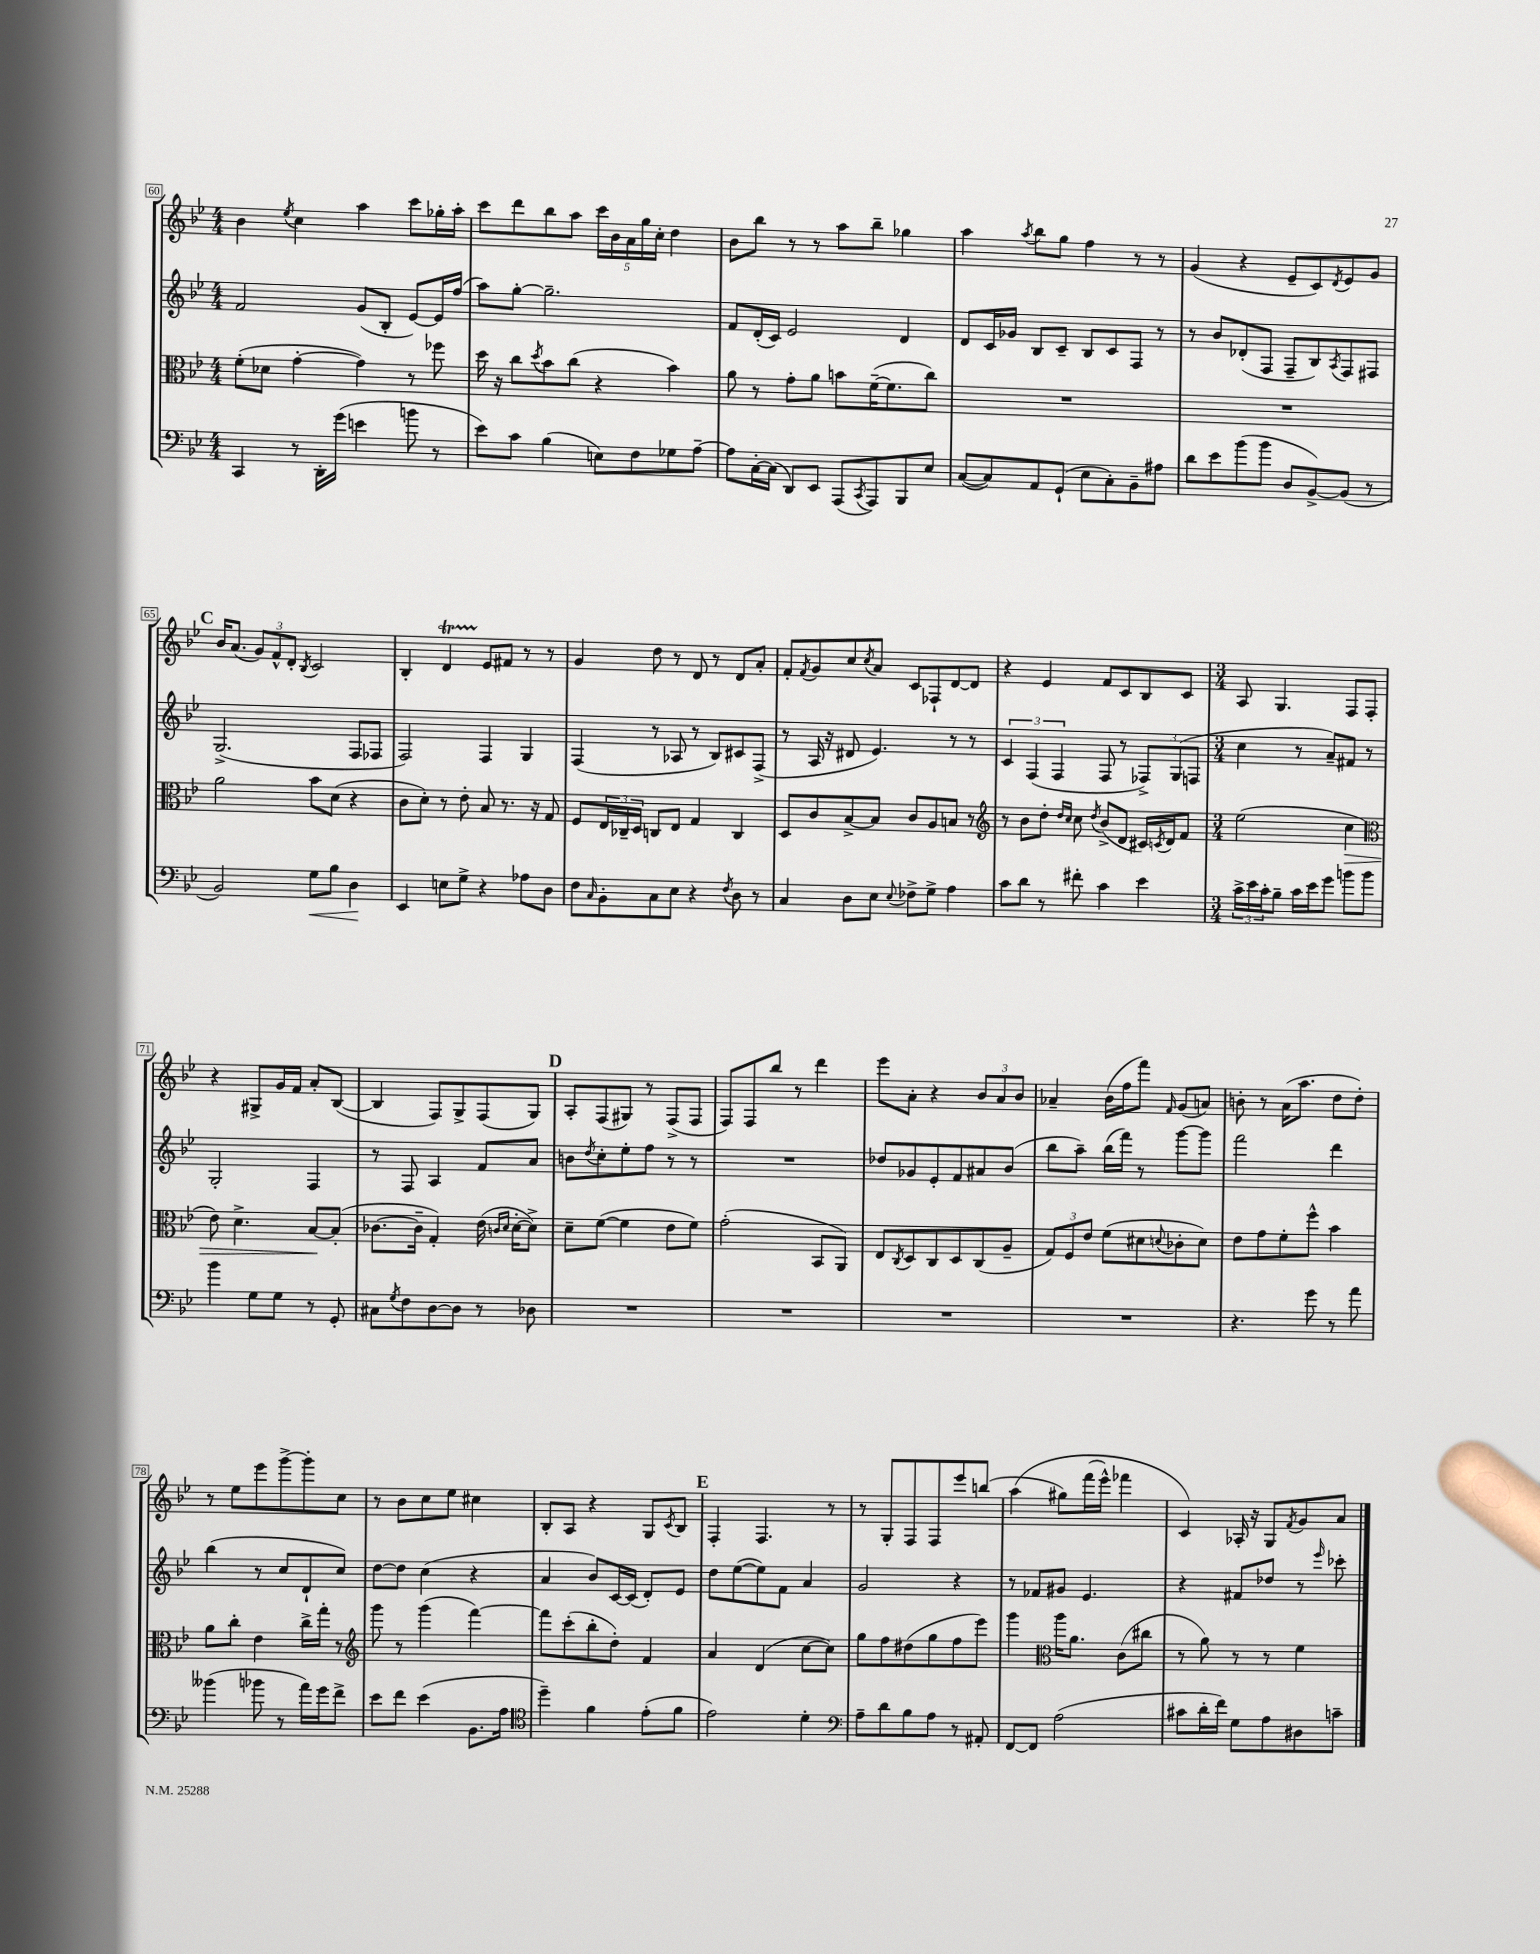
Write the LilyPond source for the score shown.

<<
\new StaffGroup <<
\new Staff = "s0" {
    \clef treble \key bes \major \numericTimeSignature \time 4/4
    bes'4 \acciaccatura { ees''8 } c''4 a''4 c'''8 ges''16-. a''16-. |
    c'''8 d'''8 bes''8 a''8 \tuplet 5/4 { c'''16 bes'16 a'16 g''16 c''16-. } d''4 |
    bes'8 bes''8 r8 r8 a''8 bes''8-- ges''4 |
    a''4 \acciaccatura { a''8 } bes''8 g''8 f''4 r8 r8 |
    g'4( r4 ees'8-- c'8) \acciaccatura { d'8 } ees'8 g'8 |
    \mark \markup { \bold "C" } bes'16 a'8.( \tuplet 3/2 { g'8) f'8-^ d'8-. } \acciaccatura { bes8 } c'2 |
    bes4-. d'4\startTrillSpan ees'8\stopTrillSpan fis'8 r8 r8 |
    g'4 d''8 r8 d'8 r8 d'8 a'8-. |
    f'8-. \acciaccatura { f'8 } g'8 c''8 \acciaccatura { c''8 } a'8 c'8 fes8-! d'8~ d'8 |
    r4 ees'4 f'8 c'8 bes8 c'8 |
    \numericTimeSignature \time 3/4 a8 g4. f8 f8-. |
    r4 gis8-> g'16 f'16 a'8-. bes8~( |
    bes4 f8) g8-> f8( g8) |
    \mark \markup { \bold "D" } a8-. f8( gis8) r8 f8->( f8 |
    f8) f8 bes''8 r8 d'''4 |
    ees'''8 a'8-. r4 \tuplet 3/2 { bes'8 a'8 bes'8 } |
    aes'4-- bes'16( f''16 f'''8) \grace { f'16 } g'8( a'8) |
    b'8-. r8 a'16( a''8. d''8 d''8-.) |
    r8 ees''8 ees'''8 g'''8~-> g'''8-. c''8 |
    r8 bes'8 c''8 ees''8 cis''4 |
    bes8-. a8 r4 g8 \acciaccatura { c'8 } bes8 |
    \mark \markup { \bold "E" } f4-. f4. r8 |
    r8 g8-. f8 f8 ees'''8 b''8( |
    a''4\( gis''8) f'''16( ees'''16-^) fes'''4 |
    c'4\) aes16-. r16 g8 \acciaccatura { f'8 } g'8 a'8 \bar "|." |
}
\new Staff = "s1" {
    \clef treble \key bes \major \numericTimeSignature \time 4/4
    f'2 g'8( bes8-. ees'8~) ees'16 f''16( |
    a''8) g''8~-. g''2.-- |
    f'8 d'16-.( c'16) ees'2 d'4 |
    d'8 c'16 ges'16 bes8 c'8-- bes8 c'8 f8 r8 |
    r8 bes'8 des'8-.( f8 f8-- bes8) \acciaccatura { a8 } f8 fis8 |
    \mark \markup { \bold "C" } g2.->( f8 fes8 |
    f2) f4 g4 |
    f4( r8 aes8 r8 bes8) cis'8 f8->( |
    r8 a16 r16 dis'8 ees'4.) r8 r8 |
    \tuplet 3/2 { c'4 f4( f4 } f8 r8 \tuplet 3/2 { fes8->) g8( f8 } |
    \numericTimeSignature \time 3/4 c''4 r8 a'8--) fis'8 r8 |
    g2-. f4 |
    r8 f8 a4 f'8 a'8 |
    \mark \markup { \bold "D" } b'8 \acciaccatura { d''8 } c''8-. ees''8-. f''8 r8 r8 |
    R2. |
    des''8 ges'8 ees'8-. f'8 ais'8 bes'8( |
    bes''8 a''8--) bes''16( f'''16) r8 g'''8~ g'''8 |
    f'''2 d'''4 |
    bes''4( r8 c''8 d'8-! c''8) |
    d''8~ d''8 c''4( r4 |
    a'4 bes'8) c'16~ c'16( d'8-.) ees'8 |
    \mark \markup { \bold "E" } d''8 ees''8~( ees''8) f'8 a'4 |
    g'2 r4 |
    r8 fes'8 gis'8 ees'4. |
    r4 fis'8 des''8 r8 \grace { ees'''16 } ces'''8-. \bar "|." |
}
\new Staff = "s2" {
    \clef alto \key bes \major \numericTimeSignature \time 4/4
    f'8-.( des'8 g'4~-. g'4) r8 fes''8 |
    d''16 r16 c''8 \acciaccatura { d''8 } bes'8 c''8( r4 bes'4) |
    a'8 r8 g'8-. a'8 b'8 f'16~--( f'8. c''8) |
    R1 |
    R1 |
    \mark \markup { \bold "C" } a'2 bes'8 d'8( r4 |
    c'8 d'8-.) r8 ees'8-. bes8 r8. r16 g8 |
    f8 \tuplet 3/2 { ees16 ces16-- d16 } c8 ees8 g4 c4 |
    d8 c'8 bes8~-> bes8 c'8 a8 b8 r8 |
    \clef treble r8 bes'8 d''8-. \grace { d''16 c''16 } c''8 \acciaccatura { d''8 } bes'8->( d'8 cis'16) \acciaccatura { c'8 } d'16 f'8 |
    \numericTimeSignature \time 3/4 ees''2( c''4\> |
    \clef alto ees'8) d'4.-> bes8~\! bes8-.( |
    ces'8.~ ces'16-- g4-.) ees'16( \grace { c'16 d'16 } d'16~-. d'8->) |
    \mark \markup { \bold "D" } d'8-- f'8~( f'4 ees'8 f'8) |
    g'2-.( bes,8 a,8) |
    ees8 \acciaccatura { c8 } d8 c8 d8 c8( a8-- |
    \tuplet 3/2 { g8) f8 ees'8 } f'8( dis'8 \appoggiatura { d'8 } ces'8-. d'8) |
    ees'8 g'8 f'8-. f''8-^ bes'4 |
    a'8 c''8-. ees'4 c''16-> g''16-. r8 |
    \clef treble g'''8 r8 g'''4( f'''4~) |
    f'''8 c'''8-.( bes''8-. d''8-.) f'4 |
    \mark \markup { \bold "E" } a'4 d'4( c''8~ c''8) |
    g''8 f''8 dis''8( g''8 f''8 ees'''8) |
    g'''4 \clef alto a''16 a'8. c'8( cis''8 |
    r8 a'8) r8 r8 f'4 \bar "|." |
}
\new Staff = "s3" {
    \clef bass \key bes \major \numericTimeSignature \time 4/4
    c,4 r8 d,16-. g'16( e'4 b'8 r8 |
    ees'8) c'8 bes4( e8) f8 ges8 a8~-- |
    a8 c16~-. c16( d,8) ees,8 a,,8( \acciaccatura { c,8 } a,,8) bes,,8 ees8 |
    c8~( c8) a,8 g,8-!( ees8 c8-.) bes,8-- ais8 |
    d'8 ees'8 bes'8( bes'8 d8 bes,8~->) bes,8( r8 |
    \mark \markup { \bold "C" } bes,2) g8\< bes8 d4\! |
    ees,4 e8 g8-> r4 aes8 d8 |
    f8 \grace { c16 } bes,8-. c8 ees8 r4 \acciaccatura { f8 } d8 r8 |
    c4 d8 ees8 \appoggiatura { ees8 } fes8-> g8-> a4 |
    c'8 d'8 r8 fis'8-. c'4 ees'4 |
    \numericTimeSignature \time 3/4 \tuplet 3/2 { c'16-> ees'16 c'16-. } bes8-- c'16 ees'16 g'8 b'8 b'8 |
    bes'4 g8 g8 r8 g,8-. |
    cis8 \acciaccatura { g8 } f8 d8~ d8 r8 des8 |
    \mark \markup { \bold "D" } R2. |
    R2. |
    R2. |
    R2. |
    r4. g'8 r8 a'8 |
    beses'4( bes'8 r8 a'16) g'16 f'8-> |
    ees'8 f'8 ees'4( bes,8. a16 |
    \clef tenor d''4--) f'4 ees'8-.( f'8 |
    \mark \markup { \bold "E" } ees'2) d'4-. |
    \clef bass a8-- d'8 bes8 a8 r8 ais,8-. |
    f,8~ f,8 a2( |
    cis'8 d'16-. f'16) g8 a8 dis8 c'8-- \bar "|." |
}
>>
>>
\layout { \context { \Score currentBarNumber = #60 \override BarNumber.stencil = #(make-stencil-boxer 0.1 0.3 ly:text-interface::print) } }
